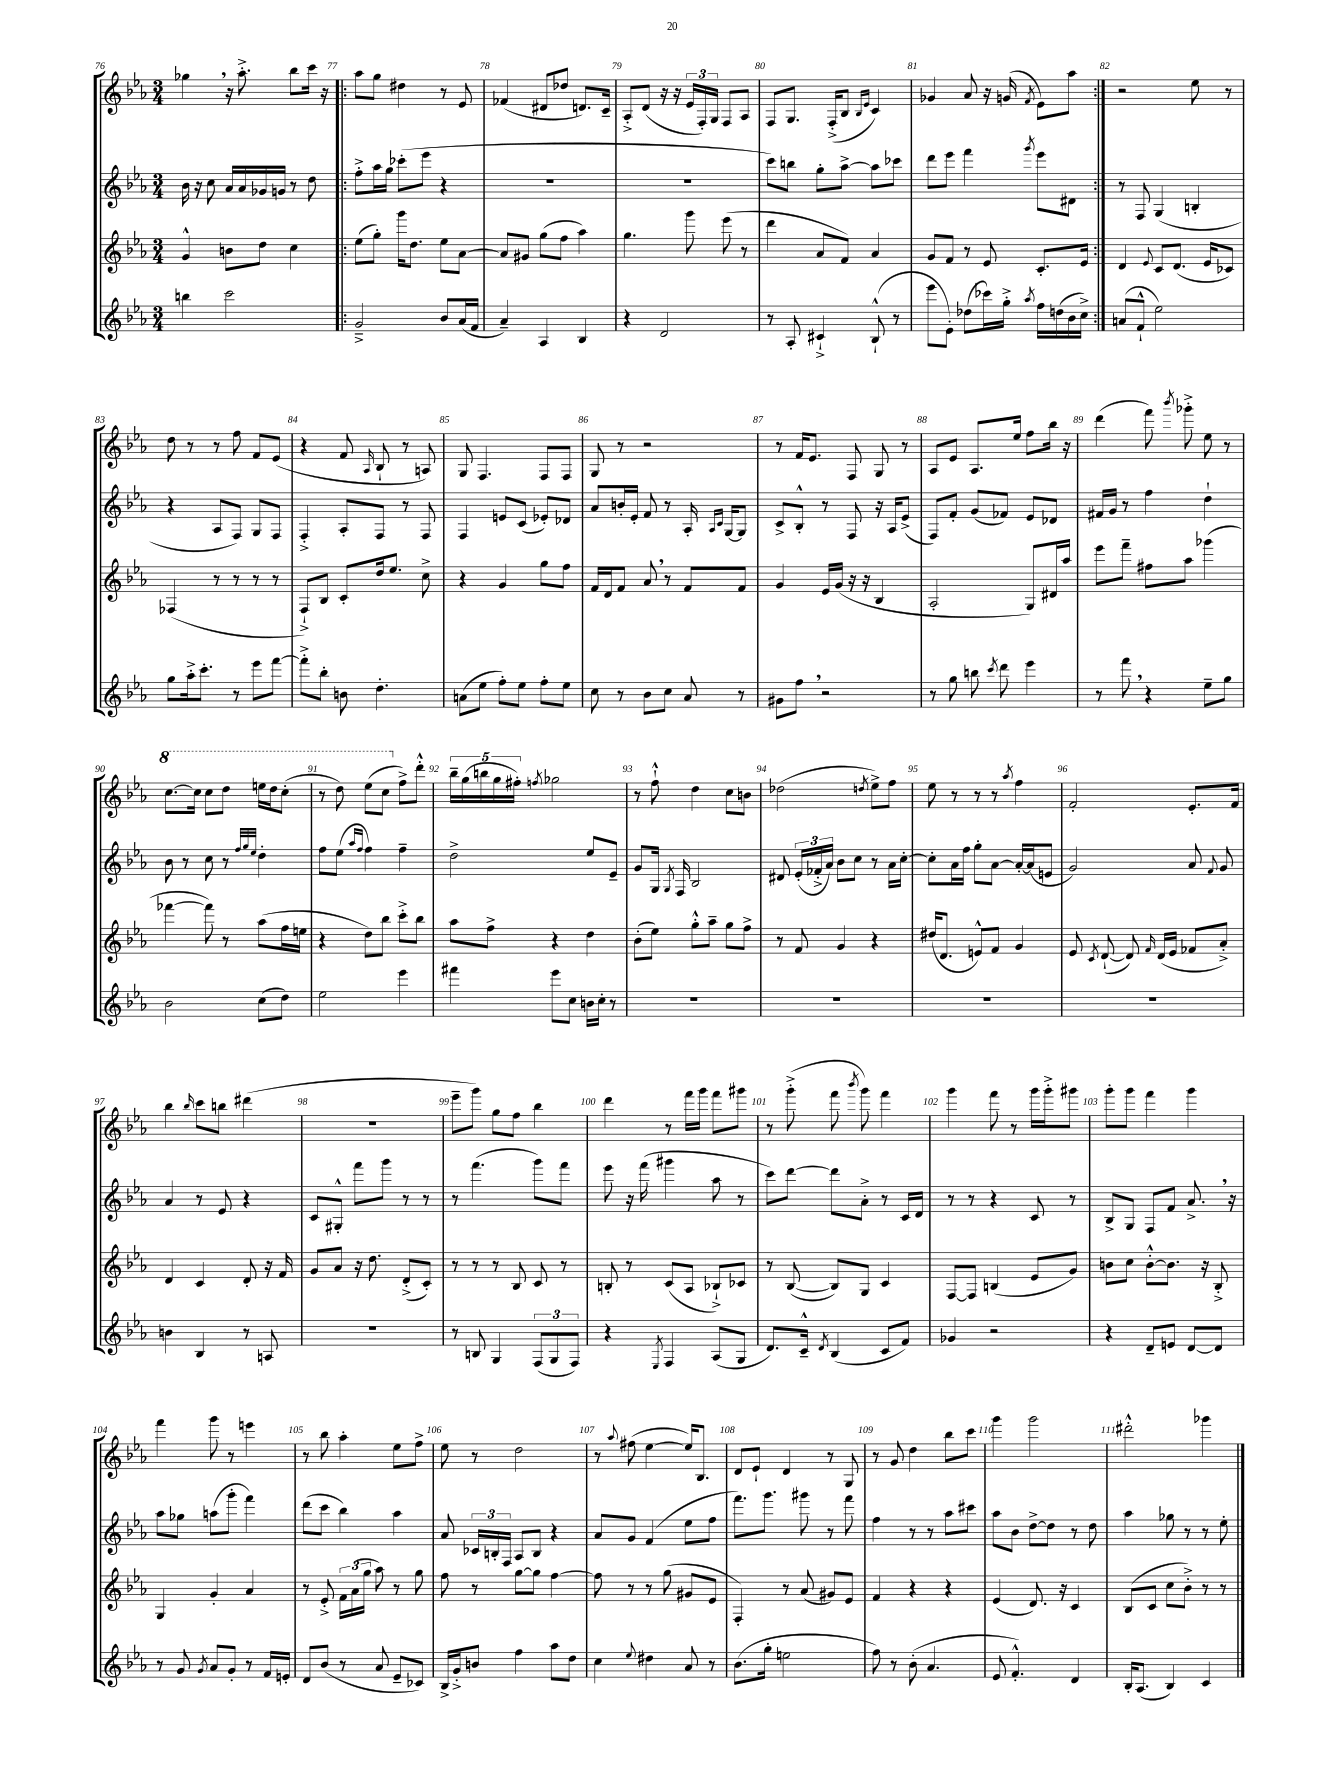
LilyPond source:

<<
\new StaffGroup <<
\new Staff = "s0" {
    \clef treble \key ees \major \numericTimeSignature \time 3/4
    \autoBeamOff ges''4 \breathe r16 aes''8.-.-> bes''8[ c'''16] r16 |
    \repeat volta 2 { aes''8[ g''8] dis''4 r8 ees'8 |
    fes'4( dis'8[ des''8] d'8.[) c'16]-- |
    aes8[-.-> d'8]( r16 r16 \tuplet 3/2 { ees'16[ f16-.) g16] } f8[ aes8] |
    f8[ g8.] f16[-.->( bes8] \grace { bes16[ ees'16] } c'4) |
    ges'4 aes'8 r16 g'16( \acciaccatura { f'8 } ees'8[) aes''8] | }
    r2 ees''8 r8 |
    d''8 r8 r8 f''8 f'8[ ees'8]( |
    r4 f'8 \grace { aes16 } bes8-! r8 a8) |
    g8 f4. f8[ f8] |
    g8 r8 r2 |
    r8 f'16[ ees'8.] f8 g8 r8 |
    aes8[ ees'8] aes8.[ ees''16] f''8[ bes''16] r16 |
    d'''4( f'''8) \acciaccatura { bes'''8 } ges'''8-.-> ees''8 r8 |
    \ottava #1 c'''8.[~ c'''16] c'''8[ d'''8] e'''16[ d'''16 c'''8]-.( |
    r8 d'''8) ees'''8[( c'''8] \ottava #0 f''8[->) d'''8]-.-^ |
    \tuplet 5/4 { bes''16[-- g''16( b''16 g''16 fis''16]-.) } \acciaccatura { f''8 } ges''2 |
    r8 f''8-!-^ d''4 c''8[ b'8] |
    des''2( \acciaccatura { d''8 } ees''8[->) f''8] |
    ees''8 r8 r8 r8 \acciaccatura { aes''8 } f''4 |
    f'2-. ees'8.[-. f'16] |
    bes''4 \grace { bes''16 } c'''8[ b''8] dis'''4( |
    R2. |
    ees'''8[-- g'''8]) g''8[ f''8] bes''4 |
    d'''4 r8 f'''16[ g'''16] f'''8[ gis'''8] |
    r8 g'''8-.->( f'''8 \acciaccatura { bes'''8 } g'''8) f'''4 |
    g'''4 f'''8 r8 g'''16[ g'''16-.-> gis'''8] |
    g'''8[-. g'''8] f'''4 g'''4 |
    f'''4 g'''8 r8 e'''4 |
    r8 bes''8 aes''4-. ees''8[ f''8]-> |
    ees''8 r8 d''2 |
    r8 \appoggiatura { aes''8 } fis''8( ees''4~ ees''16[) bes8.] |
    d'8[ ees'8]-! d'4 r8 g8 |
    r8 g'8 d''4 bes''8[ c'''8] |
    g'''4 g'''2 |
    dis'''2-.-^ ges'''4 \bar "|." |
}
\new Staff = "s1" {
    \clef treble \key ees \major \numericTimeSignature \time 3/4
    \autoBeamOff bes'16 r16 c''8 aes'16[ aes'16 ges'16 g'16] r8 d''8 |
    \repeat volta 2 { f''8[-.-> aes''16 g''16] ces'''8[-.( ees'''8] r4 |
    R2. |
    R2. |
    c'''8[) b''8] g''8[-. aes''8]~-> aes''8[ ces'''8] |
    d'''8[ ees'''8] f'''4 \acciaccatura { g'''8 } ees'''8[ dis'8] | }
    r8 f8 g4( b4-. |
    r4 aes8[ f8]) g8[ f8] |
    f4-.-> aes8[-. f8] r8 f8 |
    f4 e'8[ c'8]( ees'8[-.) des'8] |
    aes'8[ b'16-. ees'16]-. f'8 r8 aes16-. \grace { aes16[ c'16] } g16[~ g8] |
    c'8[-> bes8]-.-^ r8 f8 r16 aes16[ ees'8]->( |
    f8[) f'8]-. g'8[( fes'8]) ees'8[ des'8] |
    fis'16[ g'16] r8 f''4 d''4-! |
    bes'8 r8 c''8 r8 \grace { f''32[ g''32 ees''32] } d''4-. |
    f''8[ ees''8]( \grace { aes''16[ f''16] } f''4) f''4-- |
    d''2-> ees''8[ ees'8]-- |
    g'8[ g16] \acciaccatura { g8 } f16 bes2 |
    dis'8 \tuplet 3/2 { ees'16[-.( fes'16-.-> aes'16]) } bes'8[ c''8] r8 aes'16[ c''16]~-. |
    c''8[-. aes'16 f''16] g''8[-. aes'8]~ aes'16[~-. aes'16( e'8] |
    g'2) aes'8 \appoggiatura { f'8 } g'8 |
    aes'4 r8 ees'8 r4 |
    c'8[ gis8]-.-^ f'''8[ g'''8] r8 r8 |
    r8 f'''4.( g'''8[) f'''8] |
    ees'''8 r16 f'''16( gis'''4 aes''8 r8 |
    c'''8[) d'''8]~ d'''8[ aes'8]-.-> r8 c'16[ d'16] |
    r8 r8 r4 c'8 r8 |
    bes8[-> g8] f8[ f'8] aes'8.-> \breathe r16 |
    aes''8[ ges''8] a''8[( g'''8]-. f'''4) |
    d'''8[( c'''8] bes''4) aes''4 |
    aes'8 \tuplet 3/2 { ces'16[ b16-. f16] } aes8[ b8] r4 |
    aes'8[ g'8] f'4( ees''8[ f''8] |
    f'''8.[) g'''8.] gis'''8 r8 f'''8 |
    f''4 r8 r8 aes''8[ cis'''8] |
    aes''8[ bes'8] d''8[~-> d''8] r8 d''8 |
    aes''4 ges''8 r8 r8 ees''8-. \bar "|." |
}
\new Staff = "s2" {
    \clef treble \key ees \major \numericTimeSignature \time 3/4
    \autoBeamOff g'4-^ b'8[ d''8] c''4 |
    \repeat volta 2 { ees''8[( g''8]-.) g'''16[ d''8.] ees''8[ aes'8]~ |
    aes'8[ gis'8] g''8[( f''8] aes''4) |
    g''4. g'''8 ees'''8( r8 |
    d'''4 aes'8[ f'8]) aes'4 |
    g'8[ f'8] r8 ees'8 c'8.[-. ees'16] | }
    d'4 \appoggiatura { ees'8 } c'8[ d'8.]( ees'16[ ces'8]) |
    fes4( r8 r8 r8 r8 |
    f8[-!->) bes8] c'8[-. d''16 ees''8.] c''8-> |
    r4 g'4 g''8[ f''8] |
    f'16[ d'16 f'8] aes'8 \breathe r8 f'8[ f'8] |
    g'4 ees'16[ g'16]( r16 r16 bes4 |
    aes2-. g8[) dis'16 aes''16] |
    ees'''8[ f'''8]-- fis''8[ aes''8] ges'''4( |
    fes'''4~ fes'''8) r8 aes''8[( f''16 e''16] |
    r4 d''8[) bes''8] c'''8[-.-> bes''8] |
    aes''8[ f''8]-> r4 d''4 |
    bes'8[-.( ees''8]) g''8[-.-^ aes''8]-- g''8[ f''8]-> |
    r8 f'8 g'4 r4 |
    dis''16[( d'8.] e'8[-^) f'8] g'4 |
    ees'8 \acciaccatura { c'8 } d'8~-!( d'8) \grace { f'16 } d'16[( ees'16] fes'8[ aes'8]-.->) |
    d'4 c'4 d'8-. r16 f'16 |
    g'8[ aes'8] r16 d''8. d'8[-.->( c'8]-.) |
    r8 r8 r8 bes8 c'8 r8 |
    b8-. r8 c'8[( aes8] bes8[-!->) ces'8] |
    r8 bes8~( bes8[) g8] c'4 |
    f8[~ f8] b4( ees'8[ g'8]) |
    b'8[ c''8] b'8[~-.-^ b'8.] r16 bes8-.-> |
    g4 g'4-. aes'4 |
    r8 ees'8-.-> \tuplet 3/2 { f'16[ aes'16( g''16] } aes''8) r8 g''8 |
    f''8 r8 g''8[~ g''8] f''4~ |
    f''8 r8 r8 g''8( gis'8[ ees'8] |
    f4-.) r8 aes'8( gis'8[) ees'8] |
    f'4 r4 r4 |
    ees'4( d'8.) r16 c'4 |
    bes8[( c'8] c''8[ bes'8]-.->) r8 r8 \bar "|." |
}
\new Staff = "s3" {
    \clef treble \key ees \major \numericTimeSignature \time 3/4
    \autoBeamOff b''4 c'''2 |
    \repeat volta 2 { g'2---> bes'8[ aes'16( f'16] |
    aes'4--) aes4 bes4 |
    r4 d'2 |
    r8 aes8-. cis'4-!-> bes8-!-^( r8 |
    ees'''8[ ees'8]-.) des''8[( ces'''16) g''16]-.-> \acciaccatura { aes''8 } f''16[ d''16( bes'16 c''16]->) | }
    a'8[( f'8]-!-^ ees''2) |
    g''8[ aes''16-.-> c'''8.]-. r8 ees'''8[ f'''8]~ |
    f'''8[-.-> bes''8]-. b'8 d''4.-. |
    a'8[( ees''8] f''8[-.) ees''8] f''8[-. ees''8] |
    c''8 r8 bes'8[ c''8] aes'8 r8 |
    gis'8[ f''8] \breathe r2 |
    r8 g''8 b''8 \acciaccatura { c'''8 } d'''8 ees'''4 |
    r8 f'''8 \breathe r4 ees''8[-- g''8] |
    bes'2 c''8[( d''8]) |
    ees''2 ees'''4 |
    fis'''4 ees'''8[ c''8] b'16[ c''16]-. r8 |
    R2. |
    R2. |
    R2. |
    R2. |
    b'4 bes4 r8 a8 |
    R2. |
    r8 b8 g4 \tuplet 3/2 { f8[( g8 f8]) } |
    r4 \acciaccatura { ees8 } f4 aes8[( g8] |
    d'8.[) c'16]---^ \acciaccatura { d'8 } bes4( c'8[ f'8]) |
    ges'4 r2 |
    r4 d'8[-- e'8] d'8[~ d'8] |
    r8 g'8 \acciaccatura { g'8 } aes'8[ g'8]-. r8 f'16[ e'16]-. |
    d'8[ bes'8]( r8 aes'8 ees'8[-- ces'8]) |
    bes16[-> g'16-.-> b'8] f''4 aes''8[ d''8] |
    c''4 \appoggiatura { ees''8 } dis''4 aes'8 r8 |
    bes'8.[( g''16]-. e''2 |
    f''8) r8 bes'8-.( aes'4. |
    ees'8 f'4.-.-^) d'4 |
    bes16[-. aes8.]( bes4) c'4 \bar "|." |
}
>>
>>
\layout { \context { \Score currentBarNumber = #76 \override BarNumber.break-visibility = ##(#f #t #t) barNumberVisibility = #all-bar-numbers-visible } }
